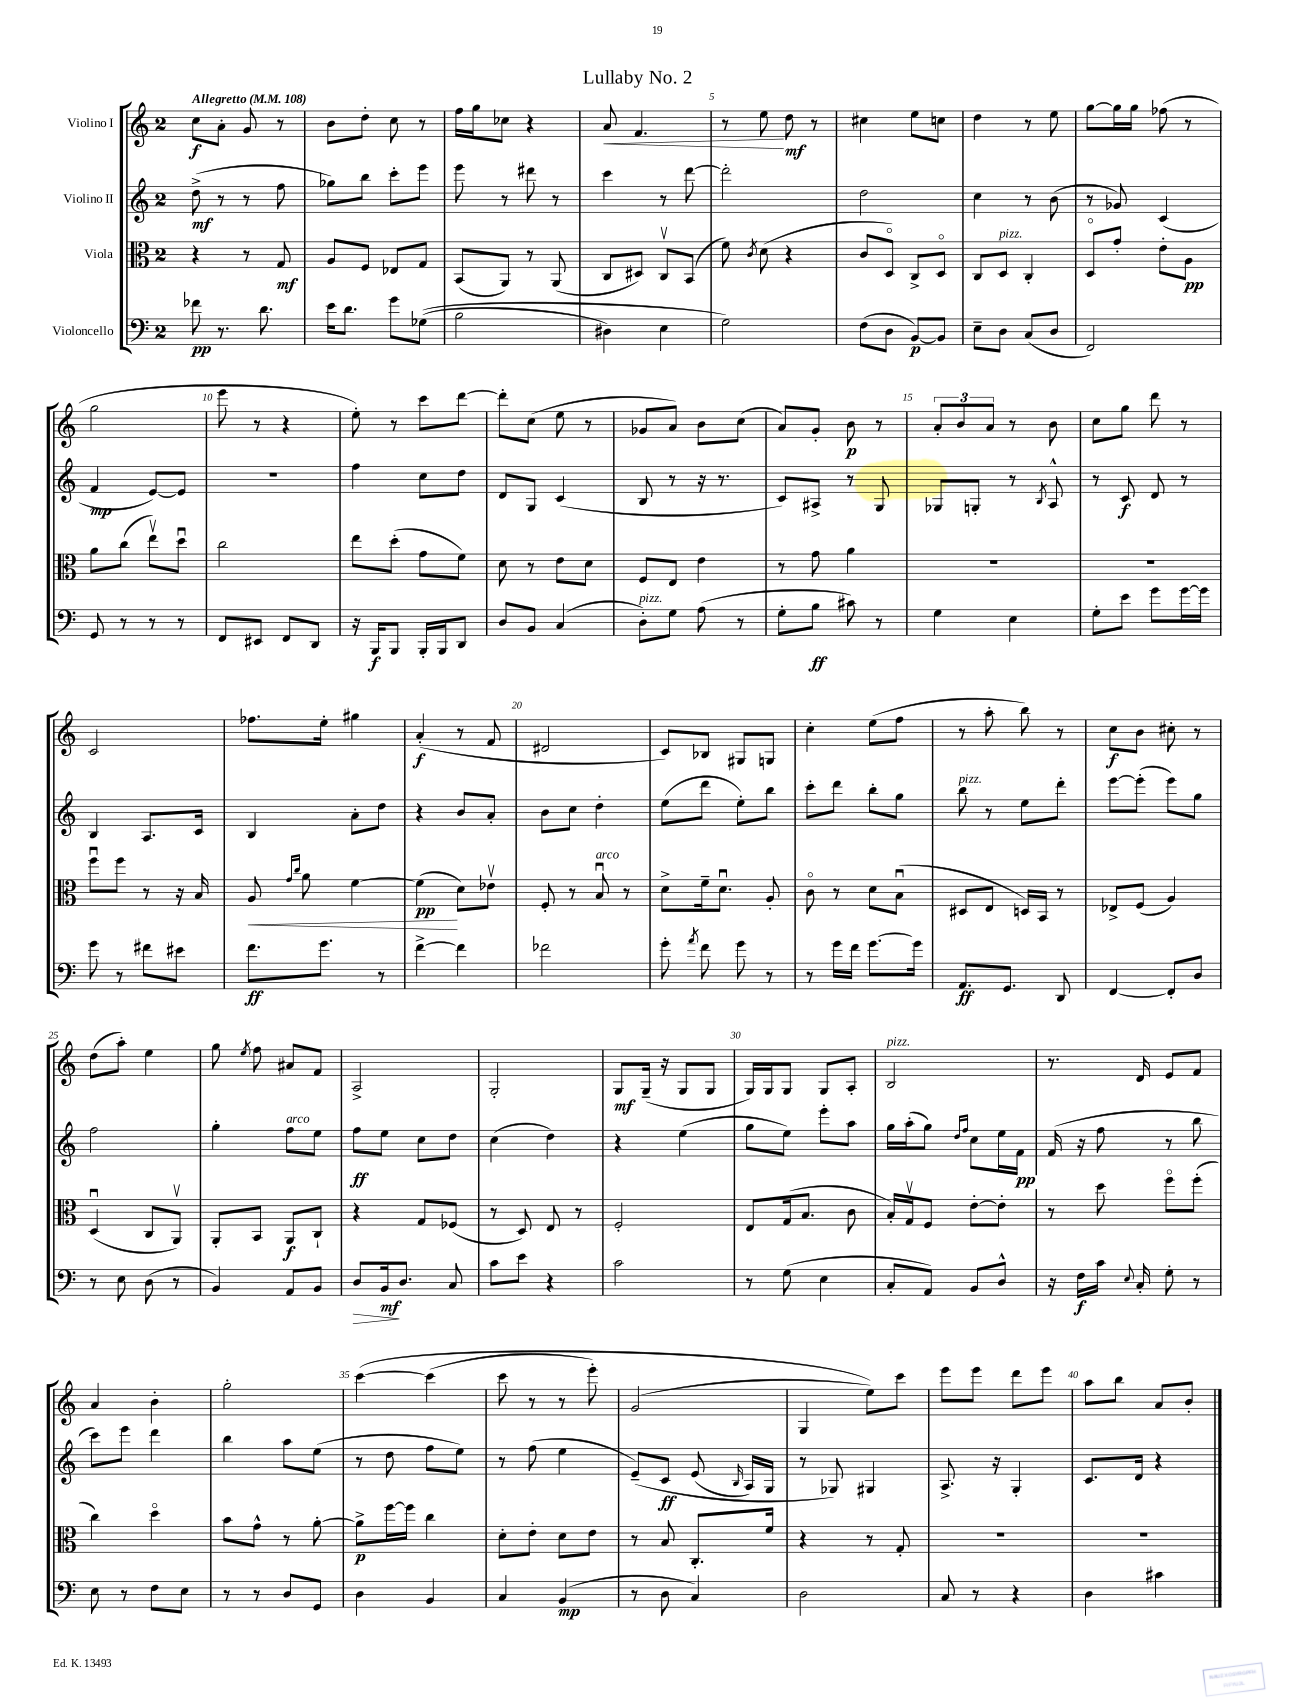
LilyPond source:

\header { title = "Lullaby No. 2" }
<<
\new StaffGroup <<
\new Staff = "s0" \with { instrumentName = "Violino I" } {
    \clef treble \key c \major \once \override Staff.TimeSignature.style = #'single-digit \time 2/4 \tempo "Allegretto" 4 = 108
    \autoBeamOff c''8[\f a'8]-. g'8 r8 |
    b'8[ d''8]-. c''8 r8 |
    f''16[ g''16 ces''8] r4 |
    a'8\< f'4. |
    r8 e''8\! d''8\mf r8 |
    cis''4 e''8[ c''8] |
    d''4 r8 e''8 |
    g''8[~ g''16 g''16] fes''8( r8 |
    g''2 |
    e'''8 r8 r4 |
    e''8-.) r8 c'''8[ d'''8]~ |
    d'''8[-. c''8]( e''8 r8 |
    ges'8[ a'8]) b'8[ c''8]( |
    a'8[) g'8]-. b'8\p r8 |
    \tuplet 3/2 { a'8[-. b'8 a'8] } r8 b'8 |
    c''8[ g''8] d'''8 r8 |
    c'2 |
    fes''8.[ e''16]-. gis''4 |
    a'4-.\f( r8 f'8 |
    dis'2 |
    c'8[) bes8] gis8[ g8] |
    c''4-. e''8[( f''8] |
    r8 a''8-. b''8) r8 |
    c''8[\f b'8] cis''8-. r8 |
    d''8[( a''8]-.) e''4 |
    g''8 \acciaccatura { e''8 } f''8 ais'8[ f'8] |
    a2-> |
    g2-. |
    g8[\mf g16]--( r16 g8[ g8] |
    g16[) g16 g8] g8[ a8]-. |
    b2^\markup { \italic "pizz." } |
    r8. d'16 e'8[ f'8] |
    a'4 b'4-. |
    g''2-. |
    c'''4~\( c'''4( |
    c'''8 r8 r8 e'''8-.) |
    g'2( |
    g4 e''8[)\) c'''8] |
    e'''8[ e'''8] d'''8[ e'''8] |
    a''8[ b''8] a'8[ b'8]-. \bar "|." |
}
\new Staff = "s1" \with { instrumentName = "Violino II" } {
    \clef treble \key c \major \once \override Staff.TimeSignature.style = #'single-digit \time 2/4
    \autoBeamOff d''8->\mf( r8 r8 f''8 |
    ges''8[) b''8] c'''8[-. e'''8] |
    e'''8 r8 dis'''8 r8 |
    c'''4 r8 d'''8~ |
    d'''2-. |
    d''2 |
    c''4 r8 b'8( |
    r8 ges'8) c'4( |
    f'4\mp e'8[~) e'8] |
    R2 |
    f''4 c''8[ d''8] |
    d'8[ g8] c'4( |
    b8 r8 r16 r8. |
    c'8[) ais8]-> r8 g8 |
    ges8[ g8]-. r8 \acciaccatura { b8 } a8-^ |
    r8 c'8\f d'8 r8 |
    b4 a8.[ c'16] |
    b4 a'8[-. d''8] |
    r4 b'8[ a'8]-. |
    b'8[ c''8] d''4-. |
    e''8[( d'''8] e''8[-.) b''8] |
    c'''8[-. d'''8] b''8[-. g''8] |
    b''8^\markup { \italic "pizz." } r8 e''8[ d'''8]-. |
    e'''8[~ e'''8]-.( e'''8[) g''8] |
    f''2 |
    g''4-. f''8[^\markup { \italic "arco" } e''8] |
    f''8[\ff e''8] c''8[ d''8] |
    c''4( d''4) |
    r4 e''4( |
    g''8[ e''8]) e'''8[-. a''8] |
    g''16[ a''16-.( g''8]) \grace { d''16[ f''16] } c''8[ e''16 f'16]\pp |
    f'16( r16 f''8 r8 b''8 |
    c'''8[) e'''8] d'''4 |
    b''4 a''8[ e''8]( |
    r8 d''8 f''8[ e''8]) |
    r8 f''8( e''4 |
    e'8[--)\( c'8]\ff e'8( \grace { b16 } a16[) g16] |
    r8 ges8\) gis4 |
    a8.-> r16 g4-. |
    c'8.[ d'16] r4 \bar "|." |
}
\new Staff = "s2" \with { instrumentName = "Viola" } {
    \clef alto \key c \major \once \override Staff.TimeSignature.style = #'single-digit \time 2/4
    \autoBeamOff r4 r8 g8\mf |
    a8[ f8] ees8[ g8] |
    b,8[( a,8]) r8 a,8( |
    c8[ dis8]) c8[\upbow b,8]( |
    f'8) \acciaccatura { c'8 } d'8( r4 |
    c'8[ d8]\flageolet) c8[-> d8]\flageolet |
    c8[ d8]^\markup { \italic "pizz." } c4-. |
    d8[\flageolet g'8]-. e'8[-. a8]\pp |
    a'8[ c''8]( e''8[\upbow) d''8]\downbow |
    c''2 |
    e''8[ d''8]-.( g'8[ f'8]) |
    d'8 r8 e'8[ d'8] |
    f8[ e8] e'4 |
    r8 g'8 a'4 |
    R2 |
    R2 |
    f''8[\downbow f''8] r8 r16 b16 |
    a8\< \grace { g'16[ c''16] } a'8 f'4~ |
    f'4\pp\!( d'8[) ees'8]\upbow |
    f8-. r8 b8\downbow^\markup { \italic "arco" } r8 |
    d'8[-> f'16-- d'8.]\downbow a8-. |
    c'8\flageolet r8 d'8[ b8]\downbow( |
    dis8[ e8] d16[) b,16] r8 |
    ees8[-> f8]( a4) |
    d4\downbow( c8[ a,8]\upbow) |
    a,8[-. b,8] a,8[\f c8]-! |
    r4 g8[ fes8]( |
    r8 d8) e8 r8 |
    f2-. |
    e8[ g16( b8.] c'8 |
    b16[-.) g16\upbow f8] e'8[~-. e'8]-. |
    r8 d''8 f''8[\flageolet f''8]-.( |
    c''4) d''4\flageolet |
    b'8[ g'8]-^ r8 a'8~-. |
    a'8[->\p f''16~ f''16] c''4 |
    d'8[-. e'8]-. d'8[ e'8] |
    r8 b8 c8.[-. f'16] |
    r4 r8 g8-. |
    R2 |
    R2 \bar "|." |
}
\new Staff = "s3" \with { instrumentName = "Violoncello" } {
    \clef bass \key c \major \once \override Staff.TimeSignature.style = #'single-digit \time 2/4
    \autoBeamOff fes'8\pp r8. d'8. |
    e'16[ d'8.] g'8[ ges8](\( |
    b2 |
    dis4) e4 |
    g2\) |
    f8[( d8] b,8[~\p) b,8] |
    e8[-- d8] c8[( d8] |
    f,2) |
    g,8 r8 r8 r8 |
    f,8[ eis,8] f,8[ d,8] |
    r16 b,,16[\f b,,8] b,,16[-. b,,16 d,8] |
    d8[ b,8] c4( |
    d8[-.^\markup { \italic "pizz." }) g8] a8( r8 |
    g8[-. b8]\ff cis'8) r8 |
    g4 e4 |
    g8[-. e'8] g'8[ g'16~ g'16] |
    g'8 r8 fis'8[ eis'8] |
    f'8.[\ff g'8.] r8 |
    f'4~-> f'4 |
    fes'2 |
    g'8-. \acciaccatura { a'8 } f'8 g'8 r8 |
    r8 g'16[ f'16] g'8.[~ g'16] |
    a,8.[\ff g,8.] d,8 |
    f,4~ f,8[-. d8] |
    r8 e8 d8( r8 |
    b,4) a,8[ b,8] |
    d8[\> b,16\mf\! d8.] c8 |
    c'8[ e'8] r4 |
    c'2 |
    r8 g8( e4 |
    c8[-. a,8]) b,8[ d8]-^ |
    r16 f16[\f c'16] \appoggiatura { e8 } c16-. g8-. r8 |
    e8 r8 f8[ e8] |
    r8 r8 d8[ g,8] |
    d4 b,4 |
    c4 b,4\mp( |
    r8 d8 c4) |
    d2 |
    c8 r8 r4 |
    d4 cis'4 \bar "|." |
}
>>
>>
\layout { \context { \Score \override BarNumber.break-visibility = ##(#f #t #t) barNumberVisibility = #(every-nth-bar-number-visible 5) } }
